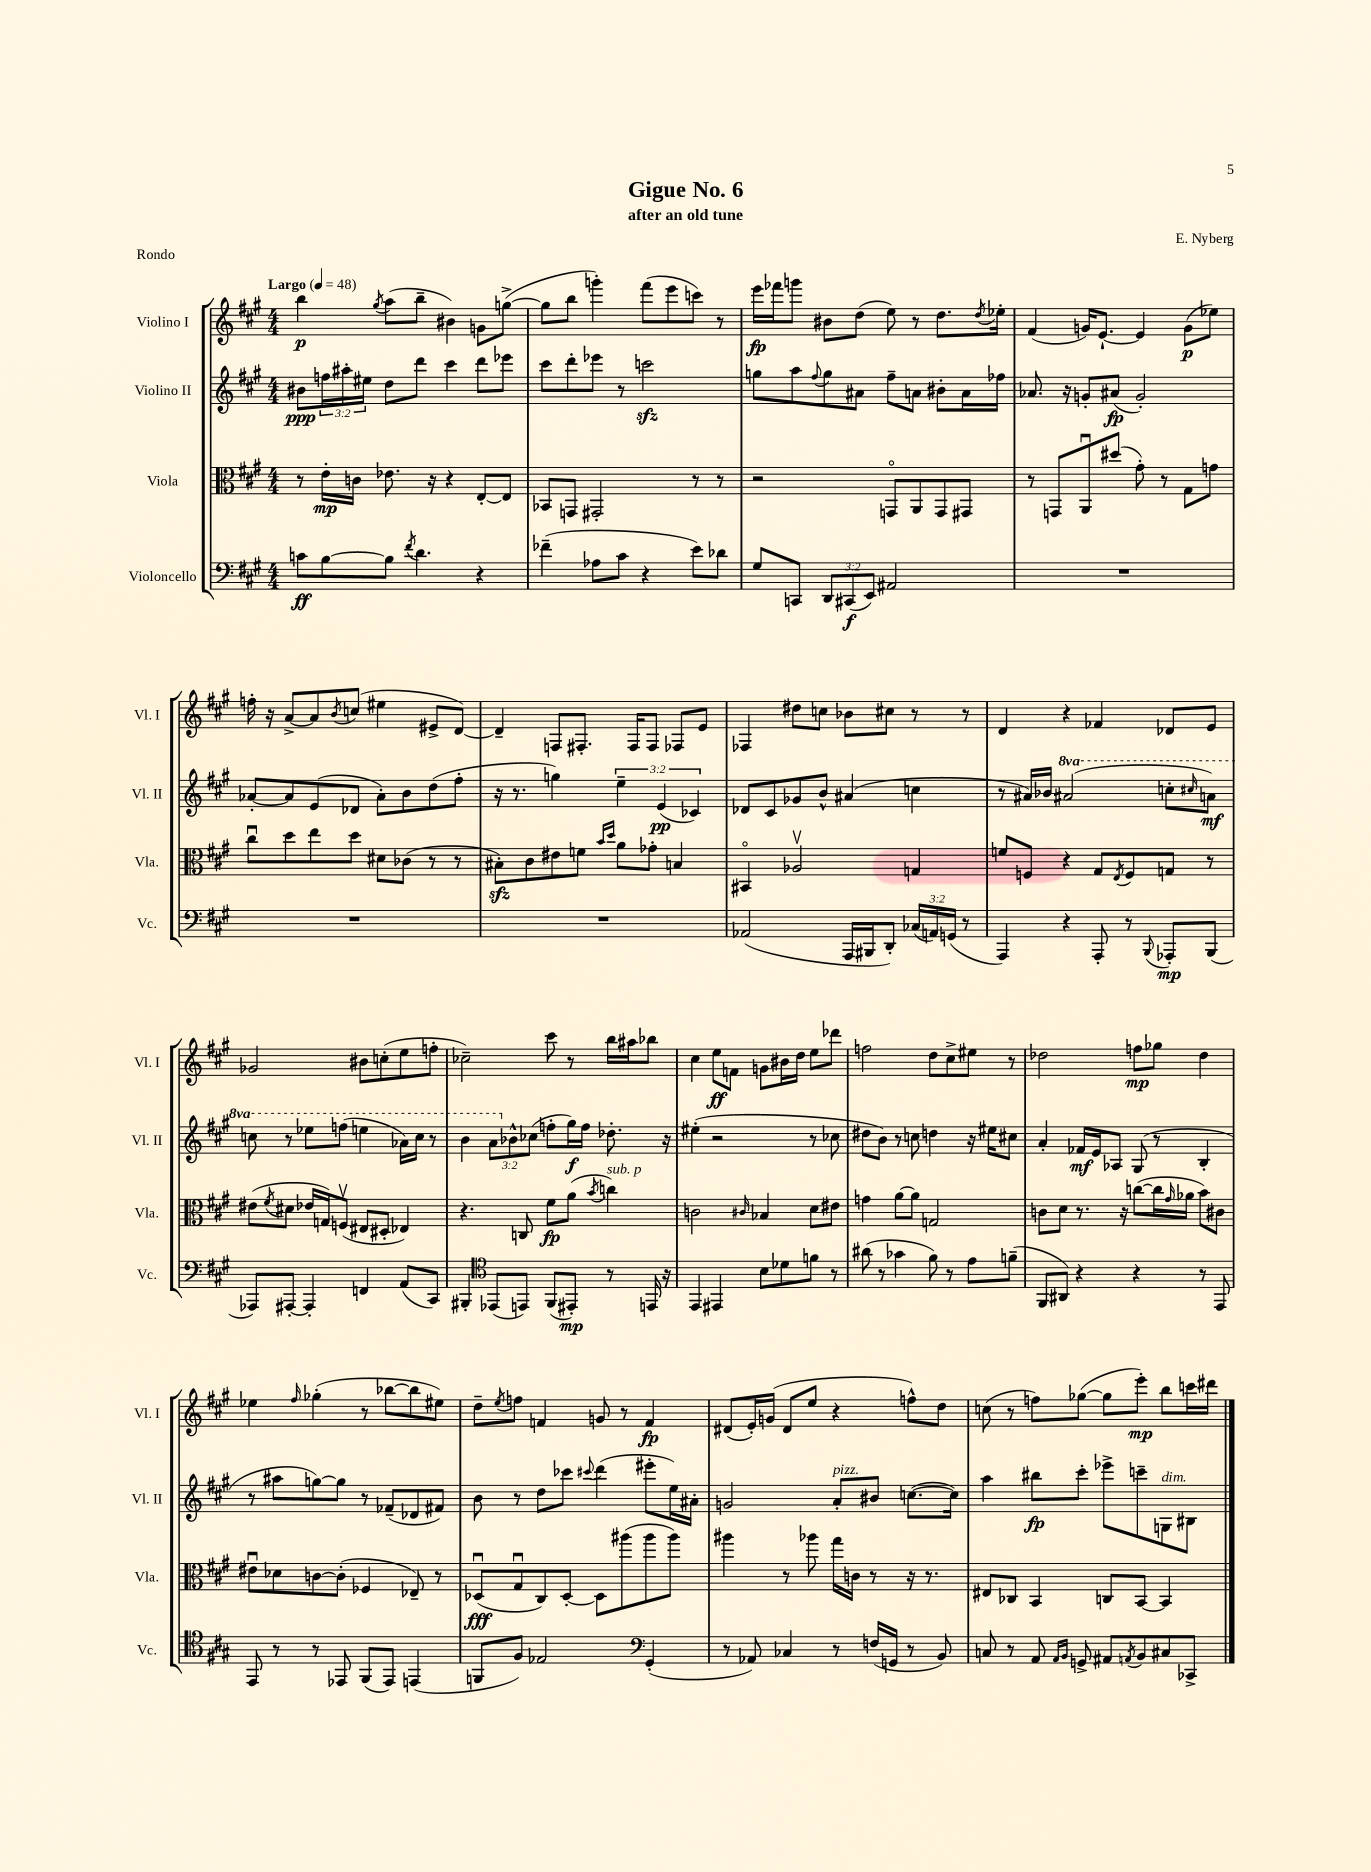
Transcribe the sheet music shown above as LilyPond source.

\header { title = "Gigue No. 6" composer = "E. Nyberg" subtitle = "after an old tune" piece = "Rondo" }
<<
\new StaffGroup <<
\new Staff = "s0" \with { instrumentName = "Violino I" shortInstrumentName = "Vl. I" } {
    \clef treble \key a \major \numericTimeSignature \time 4/4 \tempo "Largo" 4 = 48
    b''4\p \acciaccatura { gis''8 } a''8( b''8-- bis'4) g'8 g''8~->( |
    g''8 b''8 g'''4-.) fis'''8( e'''8 c'''8) r8 |
    e'''16\fp fes'''16 g'''8 bis'8 d''8( e''8) r8 d''8. \acciaccatura { d''8 } ees''16-. |
    fis'4( g'16) e'8.~-! e'4 g'8\p( ees''8) |
    f''16-. r16 a'8~-> a'8 \acciaccatura { b'8 } c''8( eis''4 eis'8-> d'8~) |
    d'4-- f8 fis8.-. fis16 fis8 fes8 e'8 |
    fes4 dis''8 c''8 bes'8 cis''8 r8 r8 |
    d'4 r4 fes'4 des'8 e'8 |
    ges'2 bis'8 c''8-.( e''8 f''8-. |
    ces''2--) cis'''8 r8 b''16 ais''16 bes''8 |
    cis''4 e''8\ff f'8 g'8 bis'16 d''16 e''8 des'''8 |
    f''2 d''8 cis''8-> eis''8 r8 |
    des''2 f''8\mp ges''8 des''4 |
    ees''4 \grace { fis''16 } ges''4-.( r8 bes''8~ bes''8 eis''8) |
    d''8-- \acciaccatura { e''8 } f''8 f'4 g'8 r8 f'4\fp |
    dis'8( e'16-.) g'16( dis'8 e''8 r4 f''8-^) d''8 |
    c''8( r8 f''8) ges''8~( ges''8 e'''8-.\mp) b''8 c'''16 dis'''16 \bar "|." |
}
\new Staff = "s1" \with { instrumentName = "Violino II" shortInstrumentName = "Vl. II" } {
    \clef treble \key a \major \numericTimeSignature \time 4/4 \override Staff.TupletNumber.text = #tuplet-number::calc-fraction-text \set Staff.ottavationMarkups = #ottavation-simple-ordinals
    bis'8\ppp \tuplet 3/2 { f''16 ais''16-. eis''16 } d''8 d'''8 cis'''4 d'''8 ees'''8 |
    cis'''8 d'''8-. ees'''8 r8 c'''2\sfz |
    g''8 a''8 \appoggiatura { fis''8 } g''8 ais'8 fis''8-- a'8 bis'8-. a'16 fes''16 |
    aes'8. r16 g'8-. ais'8\fp( g'2-.) |
    aes'8~-. aes'8 e'8( des'8 aes'8-.) b'8 d''8( fis''8-. |
    r16 r8. g''4) \tuplet 3/2 { e''4-- e'4\pp( ces'4) } |
    des'8 cis'8 ges'8 b'8-^ ais'4( c''4 |
    r8 ais'16) bes'16 \ottava #1 ais''2( c'''8-. \grace { cis'''16 } a''8\mf) |
    c'''8 r8 ees'''8 f'''8( e'''4 aes''16) c'''16 r8 |
    b''4 \tuplet 3/2 { a''8 \ottava #0 bes'8-^ ces''8( } f''8-. gis''16\f) f''16 des''8.-. r16 |
    eis''4-.( r2 r8 ces''8 |
    dis''8 b'8) r8 c''8 d''4 r16 eis''16 cis''8 |
    a'4-. fes'16\mf e'16 aes8 gis8( r8 b4-. |
    r8 ais''8 g''8~) g''8 r8 fes'8--( des'8 fis'8) |
    b'8 r8 d''8 ces'''8 \appoggiatura { cis'''8 } d'''4( eis'''8-. e''16) ais'16-. |
    g'2 a'8-.^\markup { \italic "pizz." } bis'8 c''8.~( c''16) |
    a''4 bis''8\fp cis'''8-. ees'''8-> c'''8-- g8^\markup { \italic "dim." } bis8 \bar "|." |
}
\new Staff = "s2" \with { instrumentName = "Viola" shortInstrumentName = "Vla." } {
    \clef alto \key a \major \numericTimeSignature \time 4/4
    r8 e'16-.\mp c'16 ees'8. r16 r4 e8~-. e8 |
    bes,8 g,8 gis,2-. r8 r8 |
    r2 g,8\flageolet a,8 g,8 gis,8 |
    r8 g,8 a,8\downbow dis''8( gis'8-.) r8 gis8 g'8 |
    cis''8\downbow d''8 e''8 d''8 dis'8 ces'8( r8 r8 |
    bis8-.\sfz) cis'8 eis'8 f'8 \grace { b'16 d''16 } a'8 ges'8-. b4 |
    bis,4\flageolet aes2\upbow g4 |
    f'8 f8 r4 gis8 \acciaccatura { e8 } f8 g8 r8 |
    eis'8( \acciaccatura { fis'8 } dis'8 ees'16 g16) f8\upbow( eis8 dis8-. ees4) |
    r4. c8 fis'8\fp a'8( \acciaccatura { b'8 } c''4^\markup { \italic "sub. p" }) |
    c'2 \grace { cis'16 } bes4 d'8 eis'8 |
    g'4 a'8~ a'8 g2 |
    c'8 d'8 r8. r16 c''8~( c''16 \grace { gis'16 } aes'16 b'8) cis'8 |
    eis'8\downbow des'8 c'8~ c'8-.( fes4 ees8--) r8 |
    des8\downbow\fff( gis8\downbow cis8) des8~-. des8 ais''8( ais''8 ais''8) |
    ais''4 r8 aes''8 gis''16 c'16 r8 r16 r8. |
    eis8 ces8 b,4 c8 b,8~ b,4 \bar "|." |
}
\new Staff = "s3" \with { instrumentName = "Violoncello" shortInstrumentName = "Vc." } {
    \clef bass \key a \major \numericTimeSignature \time 4/4 \override Staff.TupletNumber.text = #tuplet-number::calc-fraction-text
    c'8\ff b8~ b8 \acciaccatura { fis'8 } d'4. r4 |
    fes'4--( aes8 cis'8 r4 e'8) des'8 |
    gis8 c,8 \tuplet 3/2 { d,8 cis,8\f( e,8) } ais,2 |
    R1 |
    R1 |
    R1 |
    aes,2( a,,16 bis,,16 d,8-.) \tuplet 3/2 { ces16( a,16) g,16( } r8 |
    a,,4) r4 a,,8-. r8 \appoggiatura { b,,8 } aes,,8-.\mp b,,8( |
    aes,,8) ais,,8~-. ais,,4-. f,4 a,8( cis,8) |
    bis,,4-. \clef tenor ees,8( e,8) fis,8( eis,8-.\mp) r8 e,16 r16 |
    e,4 eis,4 b8 des'8 f'8 r8 |
    ais'8( r8 ges'4 fis'8) r8 e'8 f'8--( |
    fis,8 ais,8) r4 r4 r8 e,8 |
    e,8 r8 r8 ees,8 fis,8( ees,8) e,4( |
    f,8 fis8) ees2 \clef bass gis,4-.( |
    r8 aes,8) ces4 r8 f16( g,16 r8 b,8) |
    c8 r8 a,8 \grace { a,16 b,16 } g,8-> ais,8 \acciaccatura { a,8 } b,8 cis8 ces,8-> \bar "|." |
}
>>
>>
\layout { \context { \Score \remove "Bar_number_engraver" } }
